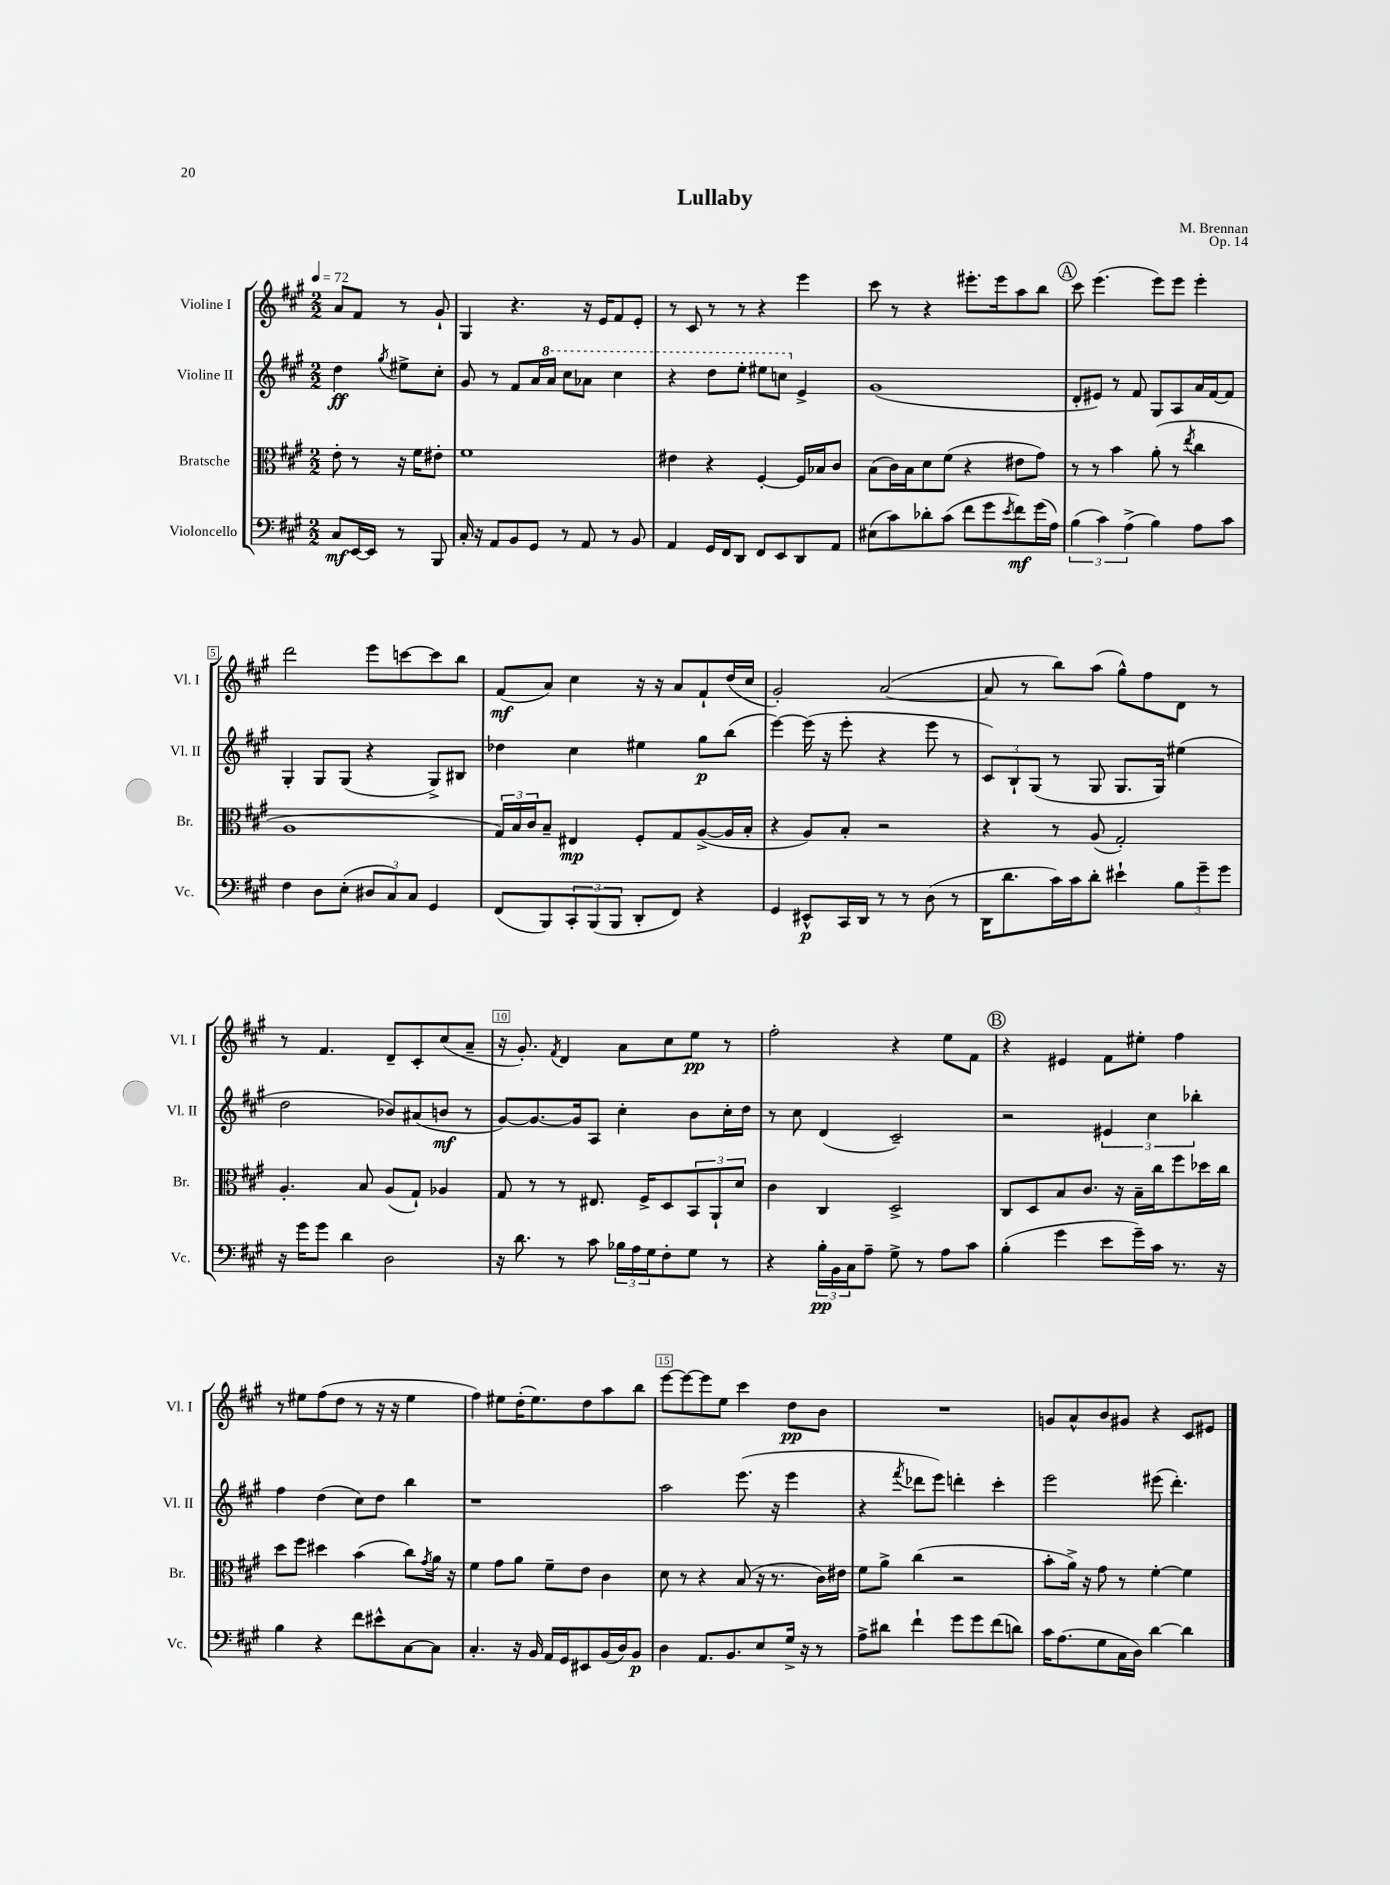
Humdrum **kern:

**kern	**kern	**kern	**kern
*staff4	*staff3	*staff2	*staff1
*clefF4	*clefC3	*clefG2	*clefG2
*k[f#c#g#]	*k[f#c#g#]	*k[f#c#g#]	*k[f#c#g#]
*M2/2	*M2/2	*M2/2	*M2/2
*MM72	*MM72	*MM72	*MM72
8C#/L	8e'\	4dd\	8a/L
[16EE/L	8r	.	8f#/J
16EE/]JJ	.	.	.
.	.	8qgg#/	.
8r	16r	8ee#^\L	8r
.	16f#\LK	.	.
8BBB/	8e#'\J	8cc#'\J	8g#`/
=	=	=	=
16C#'/	1f#	8g#/	4G#/
16r	.	.	.
8AA/L	.	8r	.
8BB/	.	8f#/L	4.r
8GG#/J	.	16a/L	.
.	.	16aa/JJ	.
8r	.	8ccc#\L	.
8AA/	.	8aa-\J	16r
.	.	.	16e/LK
8r	.	4ccc#\	8f#/
8BB/	.	.	8e'/J
=	=	=	=
4AA/	4e#\	4r	8r
.	.	.	8c#/
16GG#/LL	4r	8ddd\L	8r
16FF#/J	.	.	.
8DD/J	.	8eee'\J	8r
8FF#/L	[4F#'/	8eee#\L	4r
8EE/	.	8ccc\J	.
8DD/	16F#/]LL	4e^/	4eee\
.	16B-/J	.	.
8AA/J	8c#/J	.	.
=	=	=	=
(8E#\L	(8B\L	(1g#	8ccc#\
8c#\)	16c#\L)	.	8r
.	16B\J	.	.
8d-'\	8d\	.	4r
(8c#\J	(8f#\J	.	.
8f#\L	4r	.	8.eee#'\L
8g#\	.	.	.
.	.	.	16eee#\k
8qe/	.	.	.
8f#\)	8e#\L	.	8aa\
(16g#\L	8g#\J)	.	8bb\J
16A\JJ)	.	.	.
=	=	=	=
(6B\	8r	8d'/L	8ccc#\
.	8r	8e#/J)	(4.eee\
6c#\)	.	.	.
.	4b\	8r	.
(6A^\	.	.	.
.	.	8f#/	.
4B\)	(8a'\	8G#/L	8eee\L)
.	8r	8A/	8eee\J
.	8qee/	.	.
8A\L	4cc#\	16a/L	4eee'\
.	.	[16f#/J	.
8c#\J	.	8f#/]J	.
=	=	=	=
4F#\	1A	4G#'/	2ddd\
8D\L	.	8G#/L	.
(8E'\J	.	(8G#/J	.
12D#/L	.	4r	8eee\L
12C#/)	.	.	.
.	.	.	[8ccc\
12C#/J	.	.	.
4GG#/	.	8G#^/L)	8ccc\]
.	.	8B#/J	8bb\J
=	=	=	=
(8FF#/L	24G#/LL)	4dd-\	(8f#/L
.	24B/	.	.
.	24c#/J	.	.
8BBB/)	8B~/J	.	8a/J)
12CC#'/	4E#/	4cc#\	4cc#\
(12BBB/	.	.	.
12BBB/J	.	.	.
8DD'/L	8F#'/L	4ee#\	16r
.	.	.	16r
8FF#/J)	8G#/	.	8a/L
4r	([8A^/	8gg#\L	8f#`/
.	16A/]L	(8bb\J	(16dd/L
.	16B'/JJ	.	16cc#/JJ
=	=	=	=
4GG#/	4r	[4eee\)	2g#'/)
8EE#^^/L	8A/L)	(16eee\]	.
.	.	16r	.
16CC#/L	8B'/J	8eee'\	.
16DD/JJ	.	.	.
8r	2r	4r	([2a/
8r	.	.	.
(8D\	.	8eee\	.
8r	.	8r	.
=	=	=	=
16DD\LK	4r	12c#/L)	8a/]
8.d\	.	.	.
.	.	12B`/	.
.	.	.	8r
.	.	(12G#/J	.
16c#\L)	8r	8r	8bb\L)
16c#\J	.	.	.
8d'\J	(8A/	8G#/	(8aa\J
4e#`\	2G#'/)	8.G#/L	8gg#^^\L)
.	.	.	8ff#\
.	.	16G#/Jk)	.
12B\L	.	(4ee#\	8d\J
12g#~\	.	.	.
.	.	.	8r
12g#\J	.	.	.
=	=	=	=
16r	4.A'/	2dd\	8r
16g#\LK	.	.	.
8g#\J	.	.	4.f#/
4d\	.	.	.
.	8B/	.	.
2D\	(8A/L	8b-/L)	8d~/L
.	8G#`/J)	(8a#/	8c#'/
.	4A-/	8b/J	(8cc#/
.	.	8r	8a~/J
=	=	=	=
16r	8G#/	[8g#/L)	16r
8.d\	.	.	8.g#'/)
.	8r	8.g#/_	.
.	.	.	8qf#/
8r	8r	.	4d/
.	.	16g#/]k	.
8c#\	8.E#/	8A/J	.
24B-\LL	.	4cc#'\	8a\L
24A\	.	.	.
.	16F#^/LK	.	.
24G#\J	.	.	.
8F#'\	8D/	.	8cc#\
8G#\J	12BB/	8b\L	8ee\J
.	12AA`/	.	.
8r	.	16cc#'\L	8r
.	12d/J	.	.
.	.	16dd\JJ	.
=	=	=	=
4r	4c#\	8r	2ff#'\
.	.	8cc#\	.
24B'\LL	4C#/	(4d/	.
24BB\	.	.	.
24C#\J	.	.	.
8A~\J	.	.	.
8G#^\	2D^/	2c#~/)	4r
8r	.	.	.
8A\L	.	.	8ee\L
8c#\J	.	.	8f#\J
=	=	=	=
(4B'\	8C#/L	2r	4r
.	8D/	.	.
4g#\	8B/	.	4e#/
.	8.c#/J	.	.
8e\L	.	6e#/	8f#\L
.	16r	.	.
16g#~\L)	16B~\LL	.	8ee#'\J
.	.	6cc#\	.
16c#\JJ	16cc#\J	.	.
8.r	8ff#\	.	4ff#\
.	.	6bb-'\	.
.	16dd-\L	.	.
16r	16cc#\JJ	.	.
=	=	=	=
4B\	8dd\L	4ff#\	8r
.	8ff#\J	.	8ee#\L
4r	4dd#\	(4dd\	(8ff#\
.	.	.	8dd\J
8f#\L	(4b\	8cc#\L)	8r
8e#^^\	.	8dd\J	16r
.	.	.	16r
[8C#\	8cc#\L)	4bb\	4ee#\
.	8qg#/	.	.
8C#\]J	16a\Jk	.	.
.	16r	.	.
=	=	=	=
4.C#'/	4f#\	1r	4ff#\)
.	8g#\L	.	8ee#\L
16r	8a\J	.	(16dd'\K
16BB/	.	.	8.ee#\)
16AA/LL	8f#~\L	.	.
16GG#/J	.	.	.
8EE#/	8e\J	.	8dd\
(16BB/L	4c#\	.	8aa\
16D/J)	.	.	.
8BB/J	.	.	8bb\J
=	=	=	=
4D\	8d\	2aa\	[8eee\L
.	8r	.	8eee\_
8.AA/L	4r	.	8eee\]
.	.	.	8ee\J
8.BB/	.	.	.
.	(8B/	(8.eee\	4ccc#\
8E/	16r	.	.
.	8.r	16r	.
16G#^/Jk	.	4eee\	8dd\L
16r	.	.	.
8r	16c#\LL)	.	8b\J
.	16e#\JJ	.	.
=	=	=	=
8A^\L	8f#\L	4r	1r
8d#\J	8a^\J	.	.
.	.	8qfff#/	.
4f#`\	(4cc#\	8ddd-\L	.
.	.	8eee\J)	.
8g#\L	2r	4ddd'\	.
8g#\	.	.	.
(8f#\	.	4ccc#'\	.
8d\J)	.	.	.
=	=	=	=
16c#\LK	8b'\L	2eee\	8g/L
(8.A\	.	.	.
.	16a^\Jk)	.	8a^^/
.	16r	.	.
8G#\	8g#\	.	8b/
16C#\L	8r	.	8g#/J
16D\JJ)	.	.	.
[4d\	[4f#'\	(8eee#\	4r
.	.	4.ddd'\)	.
4d\]	4f#\]	.	8c#/L
.	.	.	8e#/J
==	==	==	==
*-	*-	*-	*-
